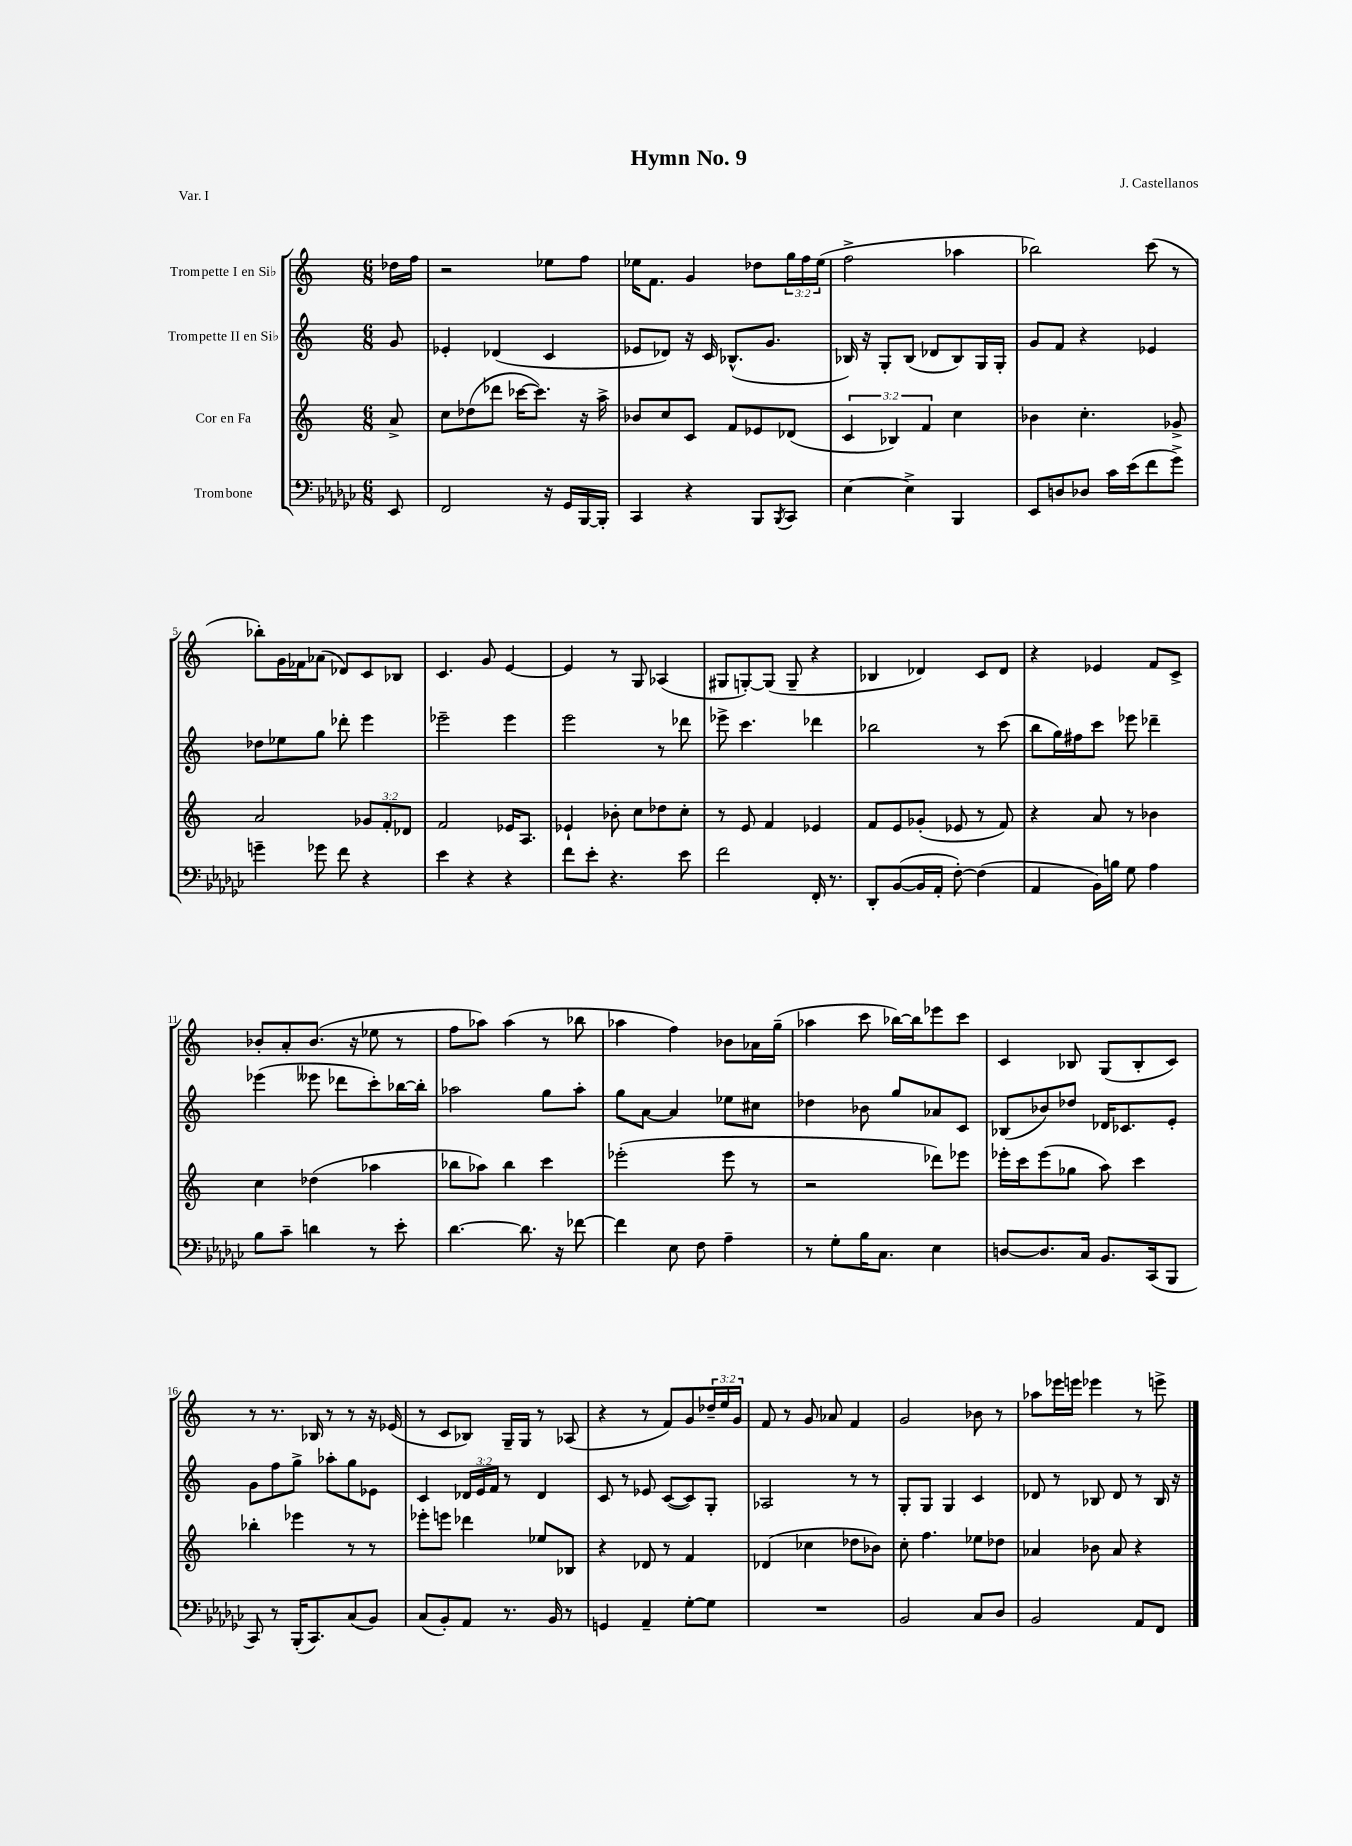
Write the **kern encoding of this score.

**kern	**kern	**kern	**kern
*staff4	*staff3	*staff2	*staff1
*clefF4	*clefG2	*clefG2	*clefG2
*k[b-e-a-d-g-c-]	*k[]	*k[]	*k[]
*M6/8	*M6/8	*M6/8	*M6/8
8EE-/	8a^/	8g/	16dd-\LL
.	.	.	16ff\JJ
=	=	=	=
2FF/	8cc\L	4e-'/	2r
.	(8dd-\	.	.
.	8ddd-\J	(4d-/	.
.	[16ccc-\LK	.	.
.	8.ccc-\]J)	.	.
16r	.	4c/	8ee-\L
16GG-/LL	.	.	.
[16BBB-/	16r	.	8ff\J
16BBB-'/]JJ	16aa^\	.	.
=	=	=	=
4CC-/	8b-/L	8e-/L	16ee-\LK
.	.	.	8.f\J
.	8cc/	8d-/J)	.
4r	8c/J	16r	4g/
.	.	16c/	.
.	8f/L	(8.B-^^/L	.
8BBB-/L	8e-/	.	8dd-\L
.	.	8.g/J	.
8qBBB-/	.	.	.
8CC-/J	(8d-/J	.	24gg\L
.	.	.	24ff\
.	.	.	(24ee-\JJ
=	=	=	=
[4E-\	6c/	16B-/)	2ff^\
.	.	16r	.
.	.	8G'/L	.
.	6B-/)	.	.
4E-^\]	.	(8B-/J	.
.	6f/	.	.
.	.	8d-/L	.
4BBB-/	4cc\	8B-/)	4aa-\
.	.	16G/L	.
.	.	16G'/JJ	.
=	=	=	=
8EE-/L	4b-\	8g/L	2bb-\)
8D/	.	8f/J	.
8D-/J	4.cc'\	4r	.
16c-\LL	.	.	.
(16e-\J	.	.	.
8f\	.	4e-/	(8ccc\
8g-^\J)	8g-^/	.	8r
=	=	=	=
4g~\	2a/	8dd-\L	8bb-'\L)
.	.	8ee-\	16g\L
.	.	.	16f-\J
8g-\	.	8gg\J	(8a-\J
8f\	.	8ddd-'\	8d-/L)
4r	12g-/L	4eee\	8c/
.	12f'/	.	.
.	.	.	8B-/J
.	12d-/J	.	.
=	=	=	=
4e-\	2f/	2eee-~\	4.c/
4r	.	.	.
.	.	.	8g/
4r	16e-/LK	4eee-\	[4e/
.	8.A/J	.	.
=	=	=	=
8f\L	4e-`/	2eee\	4e/]
8e-'\J	.	.	.
4.r	8b-'\	.	8r
.	8cc\L	.	8G/
.	8dd-\	8r	(4A-/
8e-\	8cc'\J	8ddd-\	.
=	=	=	=
2f\	8r	8eee-^\	8G#/L
.	8e/	4.ccc\	[8G'/)
.	4f/	.	(8G/]J
.	.	.	8G~/
16FF'/	4e-/	4ddd-\	4r
8.r	.	.	.
=	=	=	=
8DD-'/L	8f/L	2bb-\	4B-/
([8BB-/	8e/	.	.
16BB-/]L	(8g-'/J	.	4d-/)
16AA-'/JJ	.	.	.
[8F'\)	8e-/	.	.
(4F\]	8r	8r	8c/L
.	8f/)	(8ccc\	8d-/J
=	=	=	=
4AA-/	4r	8bb\L	4r
.	.	16gg\L)	.
.	.	16ff#\J	.
16BB-\LL)	8a/	8ccc\J	4e-/
16B\JJ	.	.	.
8G-\	8r	8eee-\	.
4A-\	4b-\	4ddd-~\	8f/L
.	.	.	8c^/J
=	=	=	=
8B-\L	4cc\	(4eee-\	8b-'/L
8c-~\J	.	.	8a'/
4d\	(4dd-\	8eee--\	(8.b-/J
.	.	8ddd-\L	.
.	.	.	16r
8r	4aa-\	8ccc'\)	8ee-\
8e-'\	.	[16bb-\L	8r
.	.	16bb-'\]JJ	.
=	=	=	=
[4.d-\	8bb-\L	2aa-\	8ff\L
.	8aa-\J)	.	8aa-\J)
.	4bb-\	.	(4aa-\
8.d-\]	.	.	.
.	4ccc\	8gg\L	8r
16r	.	.	.
[8f-\	.	8aa-'\J	8bb-\
=	=	=	=
4f-\]	(2eee-'\	8gg\L	4aa-\
.	.	[8a\J	.
8E-\	.	4a/]	4ff\)
8F\	.	.	.
4A-~\	8eee-\	8ee-\L	8b-\L
.	8r	8cc#\J	16a-\L
.	.	.	(16gg~\JJ
=	=	=	=
8r	2r	4dd-\	4aa-\
8G-'\L	.	.	.
16B-\K	.	8b-\	8ccc\
8.C-\J	.	.	.
.	.	8gg/L	[16bb-\LL)
.	.	.	16bb-\]J
4E-\	8ddd-\L)	8a-/	8eee-\
.	8eee-\J	8c/J	8ccc\J
=	=	=	=
[8D/L	16eee-'\LL	(8B-/L	4c/
.	16ccc\J	.	.
8.D/]	(8eee-\	8b-/)	.
.	8gg-\J	8dd-/J	8B-/
16C-/Jk	.	.	.
8.BB-/L	8aa\)	16d-/LK	(8G/L
.	.	8.c-/	.
.	4ccc\	.	8B-'/
(16CC-/k	.	.	.
8BBB-/J	.	8e'/J	8c/J)
=	=	=	=
8CC-/)	4bb-'\	8g\L	8r
8r	.	8ff\	8.r
(16BBB-'/LK	4eee-\	8gg^\J	.
8.CC-/)	.	.	16B-/
.	.	8aa-'\L	8r
(8C-/	8r	8gg\	8r
8BB-/J)	8r	8e-\J	16r
.	.	.	(16e-/
=	=	=	=
(8C-/L	8eee-'\L	4c/	8r
8BB-'/)	8eee\J	.	8c/L
8AA-/J	4ddd-\	24d-/LL	8B-/J)
.	.	24e/	.
.	.	24f/JJ	.
8.r	.	8r	16G~/LL
.	.	.	16G/JJ
.	8ee-/L	4d-/	8r
16BB-/	.	.	.
8r	8B-/J	.	(8A-/
=	=	=	=
4GG/	4r	8c/	4r
.	.	8r	.
4AA-~/	8d-/	8e-/	8r
.	8r	([8c/L	8f/L)
[8G-'\L	4f/	8c/])	8g/
8G-\]J	.	8G'/J	24dd-~/L
.	.	.	24ee/
.	.	.	24g/JJ
=	=	=	=
2.r	(4d-/	2A-/	8f/
.	.	.	8r
.	4cc-\	.	8g/
.	.	.	8a-/
.	8dd-\L	8r	4f/
.	8b-\J)	8r	.
=	=	=	=
2BB-/	8cc'\	8G'/L	2g/
.	4.ff\	8G/J	.
.	.	4G/	.
8C-/L	8ee-\L	4c/	8b-\
8D-/J	8dd-\J	.	8r
=	=	=	=
2BB-/	4a-/	8d-/	8aa-\L
.	.	8r	16eee-\L
.	.	.	16eee\JJ
.	8b-\	8B-/	4eee-\
.	8a-/	8d-/	.
8AA-/L	4r	8r	8r
8FF/J	.	16B-/	8eee^\
.	.	16r	.
==	==	==	==
*-	*-	*-	*-
